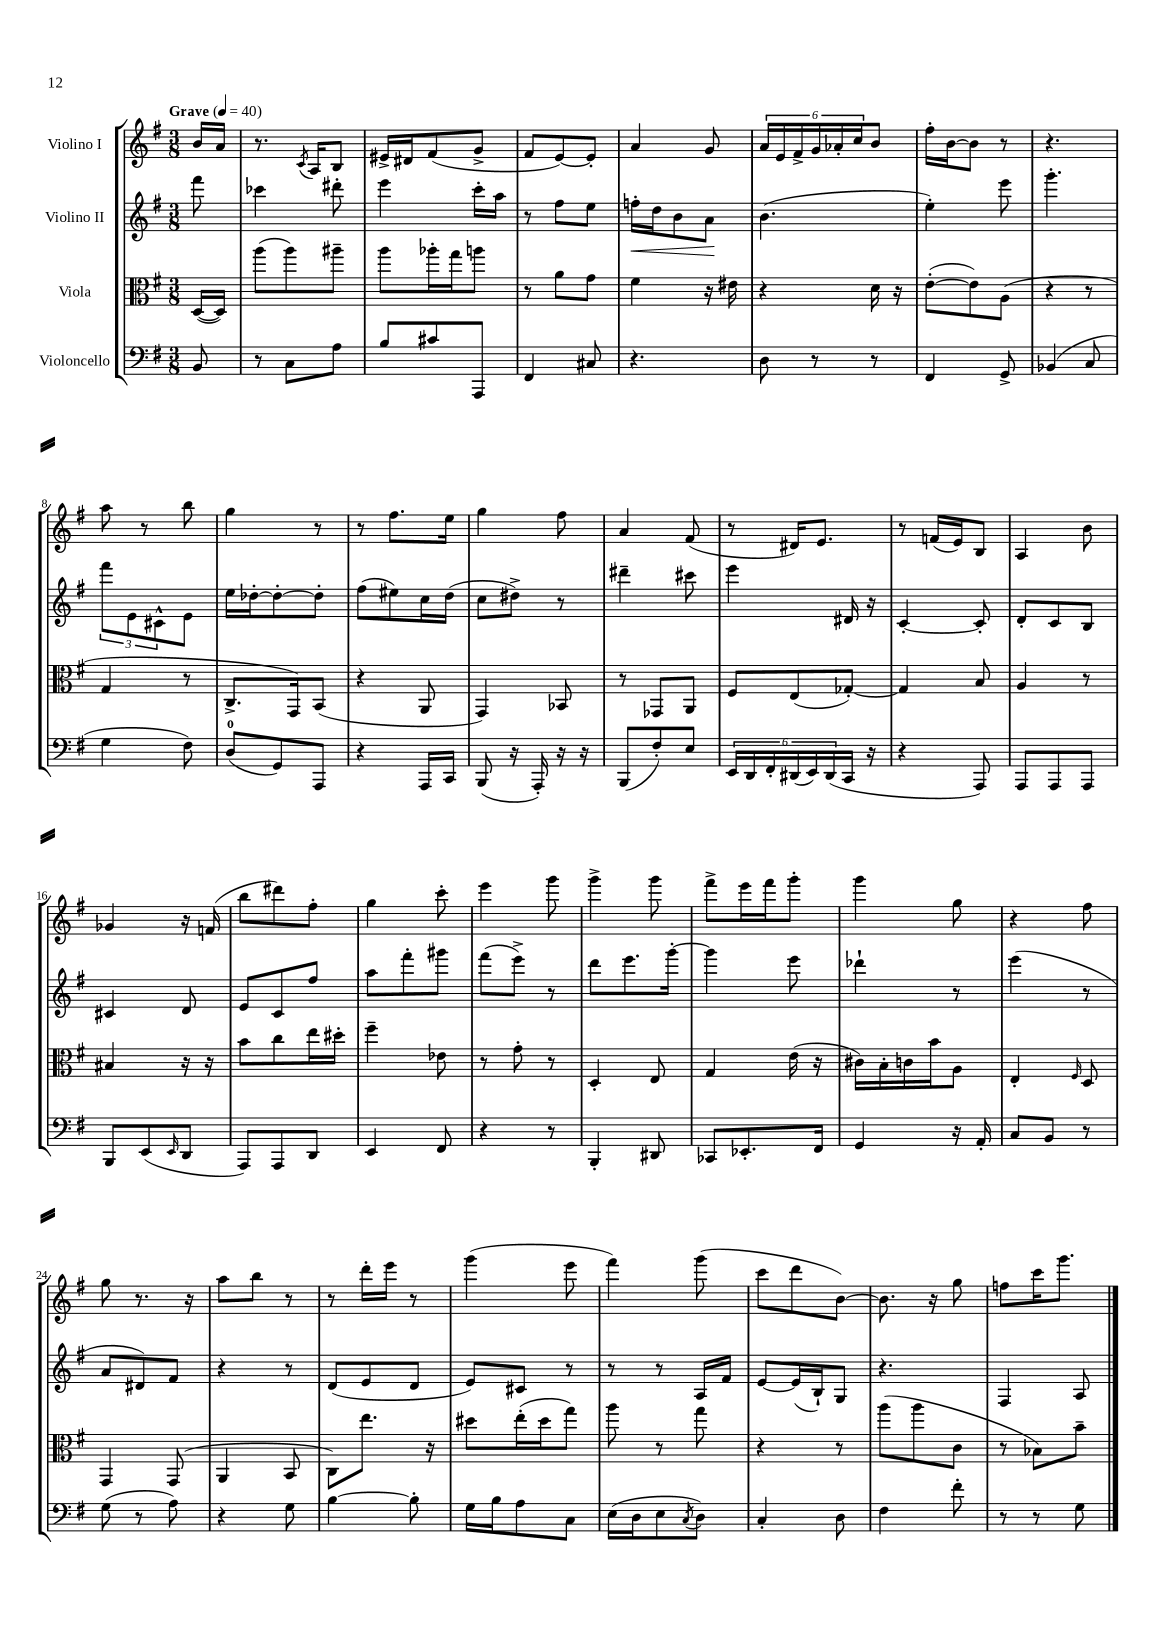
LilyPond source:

<<
\new StaffGroup <<
\new Staff = "s0" \with { instrumentName = "Violino I" } {
    \clef treble \key g \major \numericTimeSignature \time 3/8 \partial 8 \tempo "Grave" 4 = 40
    b'16 a'16 |
    r8. \acciaccatura { c'8 } a16 b8 |
    eis'16-> dis'16 fis'8( g'8-> |
    fis'8 e'8~) e'8-. |
    a'4 g'8 |
    \tuplet 6/4 { a'16 e'16 fis'16-> g'16 aes'16-. c''16 } b'8 |
    fis''16-. b'16~ b'8 r8 |
    r4. |
    a''8 r8 b''8 |
    g''4 r8 |
    r8 fis''8. e''16 |
    g''4 fis''8 |
    a'4 fis'8( |
    r8 dis'16) e'8. |
    r8 f'16( e'16) b8 |
    a4 b'8 |
    ges'4 r16 f'16( |
    b''8 dis'''8) fis''8-. |
    g''4 c'''8-. |
    e'''4 g'''8 |
    g'''4-> g'''8 |
    fis'''8-> e'''16 fis'''16 g'''8-. |
    g'''4 g''8 |
    r4 fis''8 |
    g''8 r8. r16 |
    a''8 b''8 r8 |
    r8 d'''16-. e'''16 r8 |
    g'''4( e'''8 |
    fis'''4) g'''8( |
    c'''8 d'''8 b'8~) |
    b'8. r16 g''8 |
    f''8 c'''16 g'''8. \bar "|." |
}
\new Staff = "s1" \with { instrumentName = "Violino II" } {
    \clef treble \key g \major \numericTimeSignature \time 3/8 \partial 8
    fis'''8 |
    ces'''4 dis'''8-. |
    e'''4 c'''16-. a''16 |
    r8 fis''8 e''8 |
    f''16-.\< d''16 b'8 a'8\! |
    b'4.( |
    e''4-.) e'''8 |
    g'''4.-. |
    \tuplet 3/2 { fis'''8 e'8 cis'8-^ } e'8 |
    e''16 des''16~-. des''8~-. des''8-. |
    fis''8( eis''8) c''16 d''16( |
    c''8 dis''8->) r8 |
    dis'''4-- cis'''8 |
    e'''4 dis'16 r16 |
    c'4~-. c'8-. |
    d'8-. c'8 b8 |
    cis'4 d'8 |
    e'8 c'8 fis''8 |
    a''8 fis'''8-. gis'''8 |
    fis'''8( e'''8->) r8 |
    d'''8 e'''8. g'''16~-. |
    g'''4 e'''8 |
    des'''4-! r8 |
    e'''4( r8 |
    a'8 dis'8) fis'8 |
    r4 r8 |
    d'8( e'8 d'8 |
    e'8) cis'8 r8 |
    r8 r8 a16 fis'16 |
    e'8~ e'16( b16-!) g8 |
    r4. |
    fis4 a8 \bar "|." |
}
\new Staff = "s2" \with { instrumentName = "Viola" } {
    \clef alto \key g \major \numericTimeSignature \time 3/8 \partial 8
    d16~( d16) |
    a''8( a''8) ais''8-- |
    a''8 aes''16-. g''16 a''8 |
    r8 a'8 g'8 |
    fis'4 r16 eis'16 |
    r4 d'16 r16 |
    e'8~-.( e'8) a8( |
    r4 r8 |
    g4 r8 |
    c8.-> g,16) b,8( |
    r4 a,8 |
    g,4) bes,8 |
    r8 ges,8 a,8 |
    fis8 e8( ges8~-.) |
    ges4 b8 |
    a4 r8 |
    bis4 r16 r16 |
    b'8 c''8 e''16 dis''16-. |
    fis''4-- ees'8 |
    r8 g'8-. r8 |
    d4-. e8 |
    g4 e'16( r16 |
    cis'16) b16-. c'16 b'16 a8 |
    e4-. \grace { fis16 } d8 |
    g,4 g,8( |
    a,4 b,8 |
    c8) e''8. r16 |
    dis''8 e''16-.( dis''16 g''8) |
    a''8 r8 g''8 |
    r4 r8 |
    a''8( a''8 c'8 |
    r8 bes8) b'8-- \bar "|." |
}
\new Staff = "s3" \with { instrumentName = "Violoncello" } {
    \clef bass \key g \major \numericTimeSignature \time 3/8 \partial 8
    b,8 |
    r8 c8 a8 |
    b8 cis'8 a,,8 |
    fis,4 cis8 |
    r4. |
    d8 r8 r8 |
    fis,4 g,8-> |
    bes,4( c8 |
    g4 fis8) |
    d8-0( g,8) a,,8 |
    r4 a,,16 c,16 |
    b,,8( r16 a,,16-.) r16 r16 |
    b,,8( fis8-.) e8 |
    \tuplet 6/4 { e,16 d,16 fis,16-. dis,16( e,16) dis,16( } c,16 r16 |
    r4 a,,8) |
    a,,8 a,,8 a,,8 |
    b,,8 e,8( \grace { e,16 } d,8 |
    a,,8) a,,8 d,8 |
    e,4 fis,8 |
    r4 r8 |
    b,,4-. dis,8 |
    ces,8 ees,8.-. fis,16 |
    g,4 r16 a,16-. |
    c8 b,8 r8 |
    g8( r8 a8) |
    r4 g8 |
    b4~ b8-. |
    g16 b16 a8 c8 |
    e16( d16 e8 \acciaccatura { c8 } d8) |
    c4-. d8 |
    fis4 fis'8-. |
    r8 r8 g8 \bar "|." |
}
>>
>>
